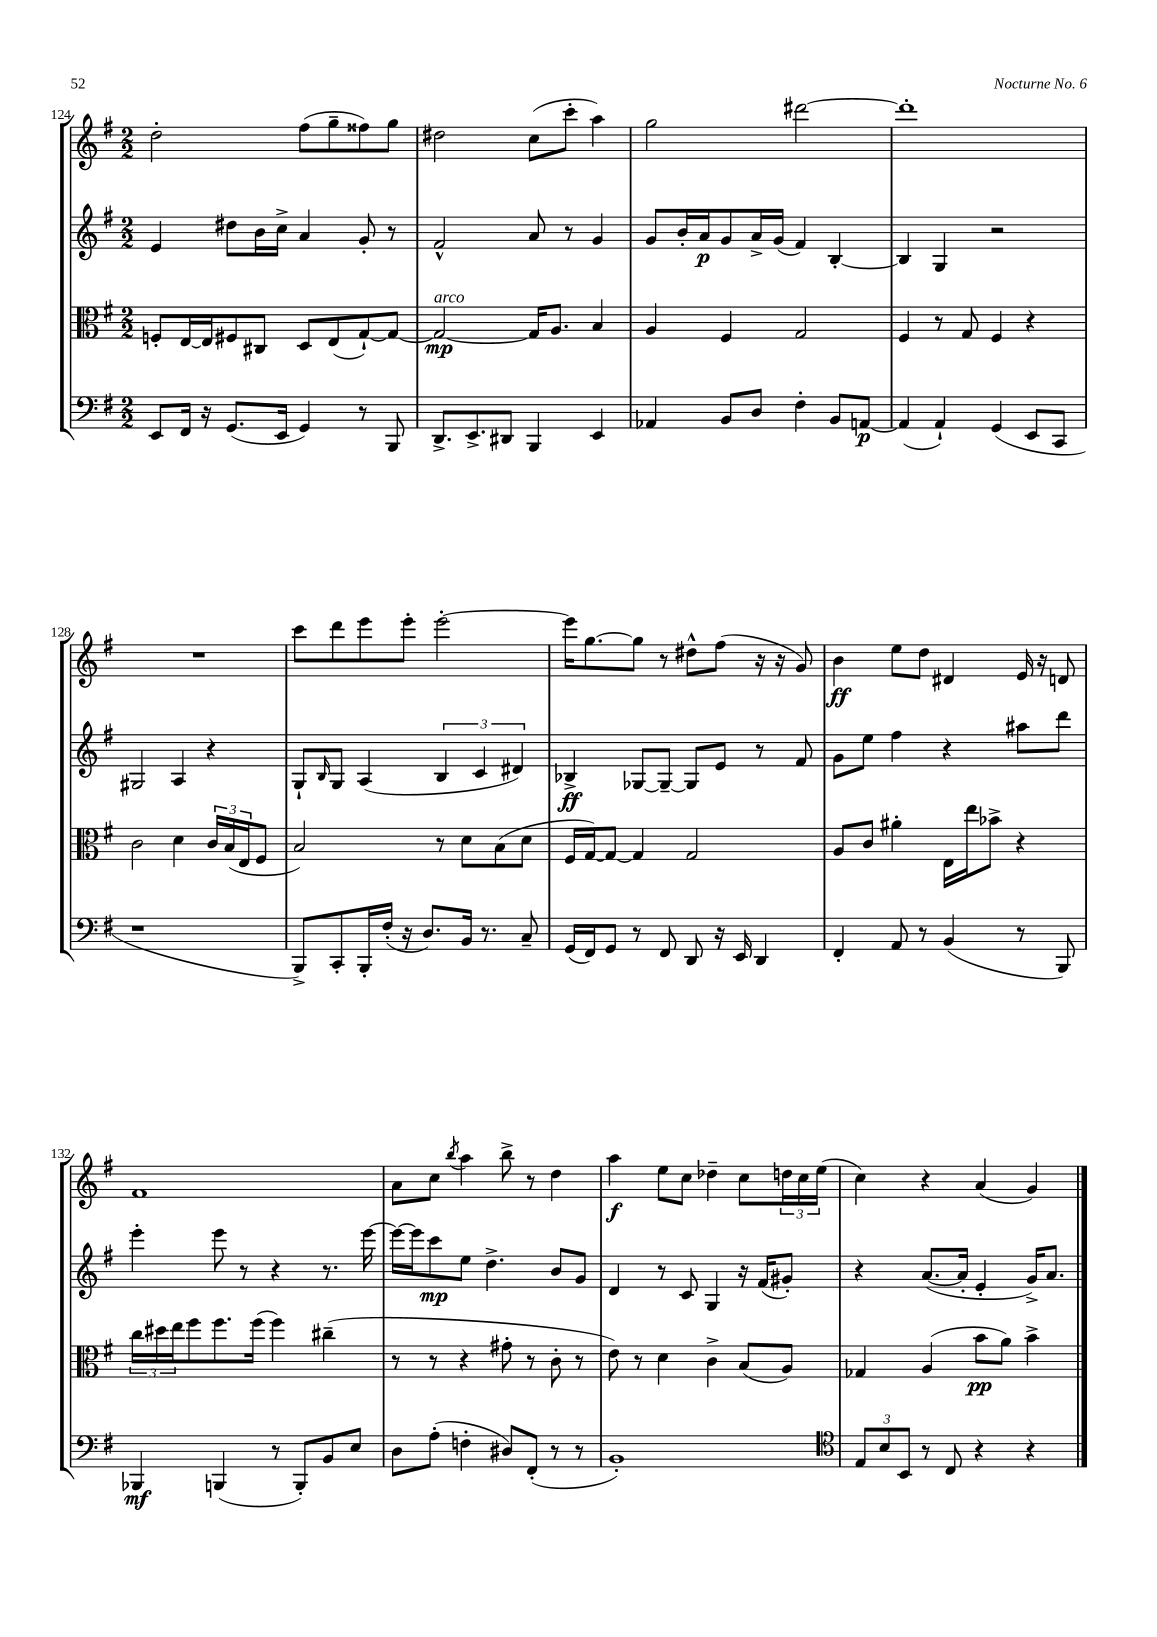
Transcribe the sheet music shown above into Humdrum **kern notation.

**kern	**dynam	**kern	**dynam	**kern	**dynam	**kern	**dynam
*part4	*part4	*part3	*part3	*part2	*part2	*part1	*part1
*staff4	*staff4	*staff3	*staff3	*staff2	*staff2	*staff1	*staff1
*clefF4	*	*clefC3	*	*clefG2	*	*clefG2	*
*k[f#]	*	*k[f#]	*	*k[f#]	*	*k[f#]	*
*M2/2	*	*M2/2	*	*M2/2	*	*M2/2	*
=124	=124	=124	=124	=124	=124	=124	=124
8EE/L	.	8Fn'/L	.	4e/	.	2dd'\	.
16FF#/Jk	.	[16E/L	.	.	.	.	.
16r	.	16E/J]	.	.	.	.	.
(8.GG/L	.	8F#X/	.	8dd#X\L	.	.	.
.	.	8C#X/J	.	16b\L	.	.	.
16EE/Jk	.	.	.	16cc^\JJ	.	.	.
4GG/)	.	8D/L	.	4a/	.	(8ff#\L	.
.	.	(8E/	.	.	.	8gg~\	.
8r	.	[8G`/)	.	8g'/	.	8ff##X\)	.
8BBB/	.	8G/J_	.	8r	.	8gg\J	.
=125	=125	=125	=125	=125	=125	=125	=125
!	!	!LO:TX:a:i:t=arco	!	!	!	!	!
8.DD^/L	.	2G/_	mp	2f#^^/	.	2dd#X\	.
8.EE^/	.	.	.	.	.	.	.
8DD#X/J	.	.	.	.	.	.	.
4BBB/	.	16G/KL]	.	8a/	.	(8cc\L	.
.	.	8.A/J	.	.	.	.	.
.	.	.	.	8r	.	8ccc'\J	.
4EE/	.	4B/	.	4g/	.	4aa\)	.
=126	=126	=126	=126	=126	=126	=126	=126
4AA-X/	.	4A/	.	8g/L	.	2gg\	.
.	.	.	.	16b'/L	.	.	.
.	.	.	.	16a/J	p	.	.
8BB/L	.	4F#/	.	8g/	.	.	.
8D/J	.	.	.	16a^/L	.	.	.
.	.	.	.	(16g/JJ	.	.	.
4F#'\	.	2G/	.	4f#/)	.	[2ddd#X\	.
8BB/L	.	.	.	[4B'/	.	.	.
[8AAn/J	p	.	.	.	.	.	.
=127	=127	=127	=127	=127	=127	=127	=127
(4AA/]	.	4F#/	.	4B/]	.	1ddd#']	.
4AA`/)	.	8r	.	4G/	.	.	.
.	.	8G/	.	.	.	.	.
(4GG/	.	4F#/	.	2r	.	.	.
8EE/L	.	4r	.	.	.	.	.
8CC/J	.	.	.	.	.	.	.
!!LO:LB:g=z
=128	=128	=128	=128	=128	=128	=128	=128
1r	.	2c\	.	2G#X/	.	1r	.
.	.	4d\	.	4A/	.	.	.
.	.	24c/LL	.	4r	.	.	.
.	.	(24B/	.	.	.	.	.
.	.	24E/J	.	.	.	.	.
.	.	8F#/J	.	.	.	.	.
=129	=129	=129	=129	=129	=129	=129	=129
8BBB^/L)	.	2B/)	.	8G`/L	.	8ccc\L	.
.	.	.	.	16qqB/	.	.	.
8CC'/	.	.	.	8G/J	.	8ddd\	.
16BBB'/L	.	.	.	(4A/	.	8eee\	.
(16F#'/JJ	.	.	.	.	.	.	.
16r	.	.	.	.	.	8eee'\J	.
8.D/L)	.	.	.	.	.	.	.
.	.	8r	.	6B/	.	[2eee'\	.
16BB/Jk	.	8d\L	.	.	.	.	.
.	.	.	.	6c/	.	.	.
8.r	.	.	.	.	.	.	.
.	.	(8B\	.	.	.	.	.
.	.	.	.	6d#X/)	.	.	.
8C~/	.	8d\J	.	.	.	.	.
=130	=130	=130	=130	=130	=130	=130	=130
(16GG/LL	.	16F#/LL	.	4B-X^/	ff	16eee\KL]	.
16FF#/J)	.	[16G/J)	.	.	.	[8.gg\	.
8GG/J	.	8G/J_	.	.	.	.	.
8r	.	4G/]	.	[8G-X/L	.	8gg\J]	.
8FF#/	.	.	.	8G-~/J_	.	8r	.
8DD/	.	2G/	.	8G-/L]	.	8dd#X^^\L	.
16r	.	.	.	8e/J	.	(8ff#\J	.
16EE/	.	.	.	.	.	.	.
4DD/	.	.	.	8r	.	16r	.
.	.	.	.	.	.	16r	.
.	.	.	.	8f#/	.	8g/)	.
=131	=131	=131	=131	=131	=131	=131	=131
4FF#'/	.	8A/L	.	8g\L	.	4b\	ff
.	.	8c/J	.	8ee\J	.	.	.
8AA/	.	4a#X'\	.	4ff#\	.	8ee\L	.
8r	.	.	.	.	.	8dd\J	.
(4BB/	.	16E\LL	.	4r	.	4d#X/	.
.	.	16ee\J	.	.	.	.	.
.	.	8b-X^\J	.	.	.	.	.
8r	.	4r	.	8aa#X\L	.	16e/	.
.	.	.	.	.	.	16r	.
8BBB/)	.	.	.	8ddd\J	.	8dn/	.
!!LO:LB:g=z
=132	=132	=132	=132	=132	=132	=132	=132
4BBB-X/	mf	24cc\LL	.	4eee'\	.	1f#	.
.	.	24dd#X\	.	.	.	.	.
.	.	24ee\J	.	.	.	.	.
.	.	8ff#\	.	.	.	.	.
(4BBBn/	.	8.ff#\	.	8eee\	.	.	.
.	.	.	.	8r	.	.	.
.	.	(16ff#\Jk	.	.	.	.	.
8r	.	4ff#\)	.	4r	.	.	.
8BBB'/L)	.	.	.	.	.	.	.
8BB/	.	(4cc#X~\	.	8.r	.	.	.
8E/J	.	.	.	.	.	.	.
.	.	.	.	[16eee\	.	.	.
=133	=133	=133	=133	=133	=133	=133	=133
8D\L	.	8r	.	16eee\LL_	.	8a\L	.
.	.	.	.	16eee\J]	.	.	.
(8A'\J	.	8r	.	8ccc\	mp	8cc\J	.
.	.	.	.	.	.	8qbb/	.
4Fn'\	.	4r	.	8ee\J	.	4aa\	.
.	.	.	.	4.dd^\	.	.	.
8D#X/L)	.	8g#X'\	.	.	.	8bb^\	.
(8FF#'/J	.	8r	.	.	.	8r	.
8r	.	8c'\	.	8b/L	.	4dd\	.
8r	.	8r	.	8g/J	.	.	.
=134	=134	=134	=134	=134	=134	=134	=134
1BB')	.	8e\)	.	4d/	.	4aa\	f
.	.	8r	.	.	.	.	.
.	.	4d\	.	8r	.	8ee\L	.
.	.	.	.	8c/	.	8cc\J	.
.	.	4c^\	.	4G/	.	4dd-X~\	.
.	.	(8B/L	.	16r	.	8cc\L	.
.	.	.	.	(16f#/KL	.	.	.
.	.	8A/J)	.	8g#X'/J)	.	24ddn\L	.
.	.	.	.	.	.	24cc\	.
.	.	.	.	.	.	(24ee\JJ	.
=135	=135	=135	=135	=135	=135	=135	=135
*clefC4	*	*	*	*	*	*	*
12E/L	.	4G-X/	.	4r	.	4cc\)	.
12B/	.	.	.	.	.	.	.
12BB/J	.	.	.	.	.	.	.
8r	.	(4A/	.	([8.a/L	.	4r	.
8C/	.	.	.	.	.	.	.
.	.	.	.	16a'/Jk]	.	.	.
4r	.	8b\L	pp	4e'/	.	(4a/	.
.	.	8a\J)	.	.	.	.	.
4r	.	4b^\	.	16g^/KL)	.	4g/)	.
.	.	.	.	8.a/J	.	.	.
==	==	==	==	==	==	==	==
*-	*-	*-	*-	*-	*-	*-	*-
